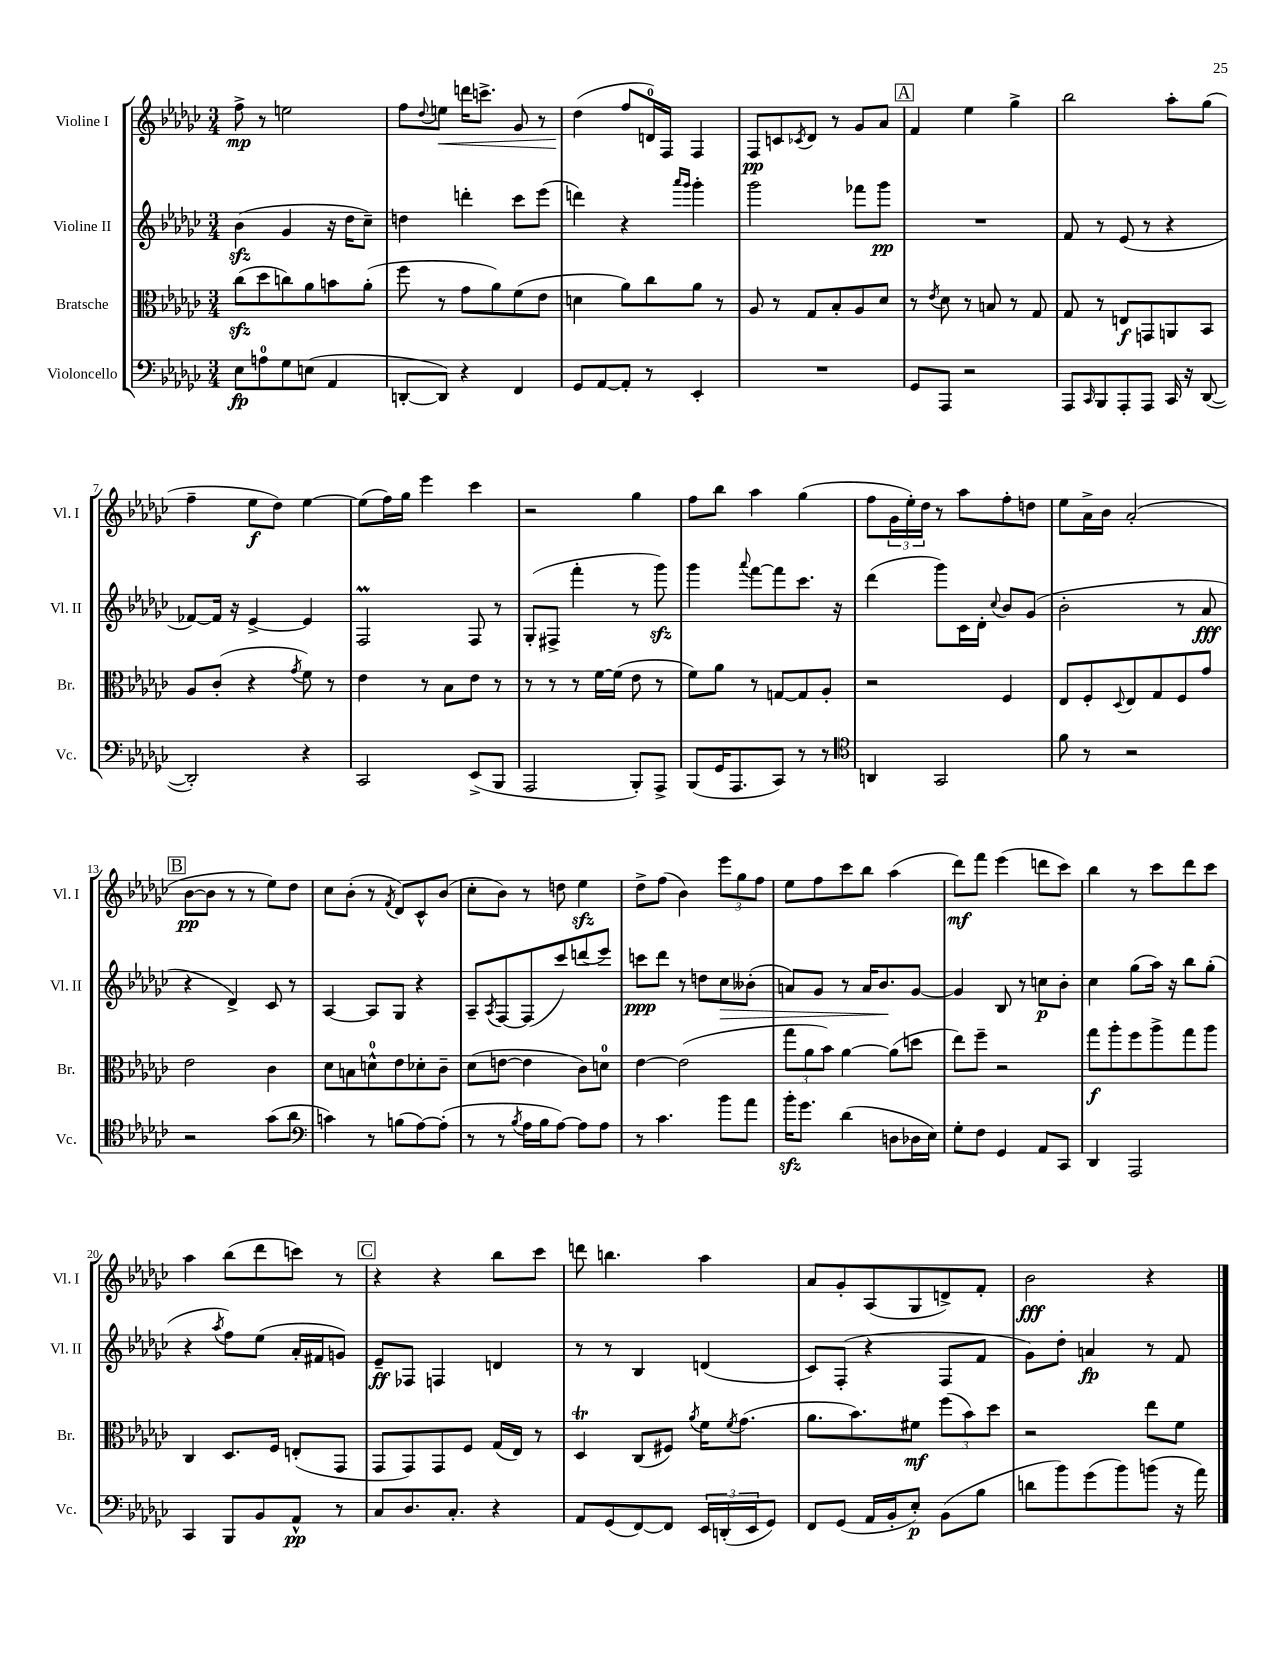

**kern	**kern	**kern	**kern
*staff4	*staff3	*staff2	*staff1
*clefF4	*clefC3	*clefG2	*clefG2
*k[b-e-a-d-g-c-]	*k[b-e-a-d-g-c-]	*k[b-e-a-d-g-c-]	*k[b-e-a-d-g-c-]
*M3/4	*M3/4	*M3/4	*M3/4
8E-	(8cc-	(4b-	8ff^
8A	8dd-	.	8r
8G-	8cc)	4g-	2ee
(8E	8a-	.	.
4AA-	8b	16r	.
.	.	16dd-	.
.	(8a-'	8cc-~)	.
=	=	=	=
[8DD'	8ff	4dd	8ff
.	.	.	8qqdd-
8DD])	8r	.	8ee
4r	8g-	4ddd'	16ddd
.	.	.	8.ccc^
.	8a-)	.	.
4FF	(8f	8ccc-	8g-
.	8e-	(8eee-	8r
=	=	=	=
8GG-	4d	4ddd)	(4dd-
[8AA-	.	.	.
8AA-']	8a-)	4r	8ff
8r	8cc-	.	16d)
.	.	.	16F
.	.	16qqaaa-	.
.	.	16qqggg-	.
4EE-'	8a-	4ggg-'	4F
.	8r	.	.
=	=	=	=
2.r	8A-	2ggg-	8F
.	8r	.	8c
.	.	.	8qc-
.	8G-	.	8d-
.	8B-'	.	8r
.	8A-	8fff-	8g-
.	8d-	8ggg-	8a-
=	=	=	=
8GG-	8r	2.r	4f
.	8qe-	.	.
8AAA-	8d-	.	.
2r	8r	.	4ee-
.	8B	.	.
.	8r	.	4gg-^
.	8G-	.	.
=	=	=	=
8AAA-	8G-	8f	2bb-
16qqCC-	.	.	.
8BBB-	8r	8r	.
8AAA-'	8E	(8e-	.
8AAA-	8GG	8r	.
16CC-	8AA	4r	8aa-'
16r	.	.	.
([8DD-	8BB-	.	(8gg-
=	=	=	=
2DD-'])	8A-	[8f-)	4ff~
.	(8c-'	16f-]	.
.	.	16r	.
.	4r	[4e-^	8ee-
.	.	.	8dd-)
.	8qg-	.	.
4r	8f)	4e-]	[4ee-
.	8r	.	.
=	=	=	=
2CC-	4e-	2F	(8ee-]
.	.	.	16ff)
.	.	.	16gg-
.	8r	.	4eee-
.	8B-	.	.
(8EE-^	8e-	8F	4ccc-
8BBB-	8r	8r	.
=	=	=	=
2AAA-	8r	(8G-'	2r
.	8r	8F#^	.
.	8r	4fff'	.
.	[16f	.	.
.	(16f]	.	.
8BBB-')	8e-	8r	4gg-
8AAA-^	8r	8ggg-)	.
=	=	=	=
(8BBB-	8f)	4ggg-	8ff
16GG-	8a-	.	8bb-
8.AAA-	.	.	.
.	.	8qqaaa-	.
.	8r	[8fff	4aa-
8CC-)	[8G	8fff]	.
8r	8G]	8.ccc-	(4gg-
8r	8A-'	.	.
.	.	16r	.
=	=	=	=
*clefC4	*	*	*
4AA	2r	(4ddd-	8ff
.	.	.	24g-
.	.	.	24ee-')
.	.	.	24dd-
2GG-	.	8ggg-)	8r
.	.	16c-	8aa-
.	.	16d-'	.
.	.	8qqcc-	.
.	4F	8b-	8ff'
.	.	(8g-	8dd
=	=	=	=
8f	8E-	2b-'	8ee-
8r	8F'	.	16a-^
.	.	.	16b-
.	8qqD-	.	.
2r	8E-	.	(2a-'
.	8G-	.	.
.	8F	8r	.
.	8g-	8a-	.
=	=	=	=
2r	2e-	4r	[8b-
.	.	.	8b-]
.	.	4d-^)	8r
.	.	.	8r
(8g-	4c-	8c-	8ee-)
8a-	.	8r	8dd-
=	=	=	=
*clefF4	*	*	*
4c)	8d-	[4A-	8cc-
.	8B	.	(8b-'
8r	8d^^	8A-]	8r
.	.	.	8qf
(8B	8e-	8G-	8d-)
[8A-)	8d-'	4r	8c-^^
(8A-']	8c-~	.	(8b-
=	=	=	=
8r	(8d-	8A-~	8cc-'
.	.	8qA-	.
8r	[8e	[8F	8b-)
8qB-	.	.	.
16A-	4e]	(8F]	8r
16B-	.	.	.
[8A-)	.	8ccc-)	8dd
8A-]	8c-)	(8ddd	4ee-
8A-	8d	8eee-)	.
=	=	=	=
8r	[4e-	8ccc	8dd-^
4.c-	.	8ddd-	(8ff
.	(2e-]	8r	4b-)
.	.	8dd	.
8b-	.	8cc-	12eee-
.	.	.	12gg-
8a-	.	(8b--'	.
.	.	.	12ff
=	=	=	=
16b-'	12gg-	8a)	8ee-
8.g-	.	.	.
.	12a-	.	.
.	.	8g-	8ff
.	12b-)	.	.
(4d-	[4a-	8r	8ccc-
.	.	16a	8bb-
.	.	8.b-	.
8D	(8a-]	.	(4aa-
16D-	8dd	[8g-	.
16E-)	.	.	.
=	=	=	=
8G-'	8ee-)	4g-]	8ddd-)
8F	8ff~	.	8fff
4GG-	2r	8B-	(4eee-
.	.	8r	.
8AA-	.	8cc	8ddd
8CC-	.	8b-'	8ccc-)
=	=	=	=
4DD-	8gg-	4cc-	4bb-
.	8aa-'	.	.
2AAA-	8ff	(8gg-	8r
.	8aa-^	16aa-)	8ccc-
.	.	16r	.
.	8gg-	8bb-	8ddd-
.	8aa-	(8gg-'	8ccc-
=	=	=	=
4CC-	4C-	4r	4aa-
.	.	8qaa-	.
8BBB-	8.D-	8ff)	(8bb-
8BB-	.	(8ee-	8ddd-
.	16F	.	.
8AA-^^	(8E'	16a-'	8ccc)
.	.	16f#	.
8r	8GG-	8g)	8r
=	=	=	=
8C-	8GG-	8e-~	4r
8.D-	8GG-)	8F-	.
.	8GG-	4F	4r
8.C-'	.	.	.
.	8F	.	.
4r	(16G-	4d	8bb-
.	16E-)	.	.
.	8r	.	8ccc-
=	=	=	=
8AA-	4D-	8r	8ddd
(8GG-	.	8r	4.bb
[8FF)	(8C-	4B-	.
8FF]	8F#)	.	.
.	8qa-	.	.
24EE-	16f	(4d	4aa-
(24DD'	.	.	.
.	8qf	.	.
.	(8.g-	.	.
24EE-	.	.	.
8GG-)	.	.	.
=	=	=	=
8FF	8.a-	8c-)	8a-
(8GG-	.	(8F'	8g-'
.	8.b-)	.	.
16AA-	.	4r	(8A-
16BB-'	.	.	.
8E-')	8f#	.	8G-
(8BB-	(12ff	8F	8d^)
.	12b-)	.	.
8B-	.	8f	8f'
.	12dd-	.	.
=	=	=	=
8d	2r	8g-)	2b-
8b-)	.	8dd-'	.
(8g-	.	4a	.
8b-)	.	.	.
(8b	8ee-	8r	4r
16r	8f	8f	.
16a-)	.	.	.
==	==	==	==
*-	*-	*-	*-
